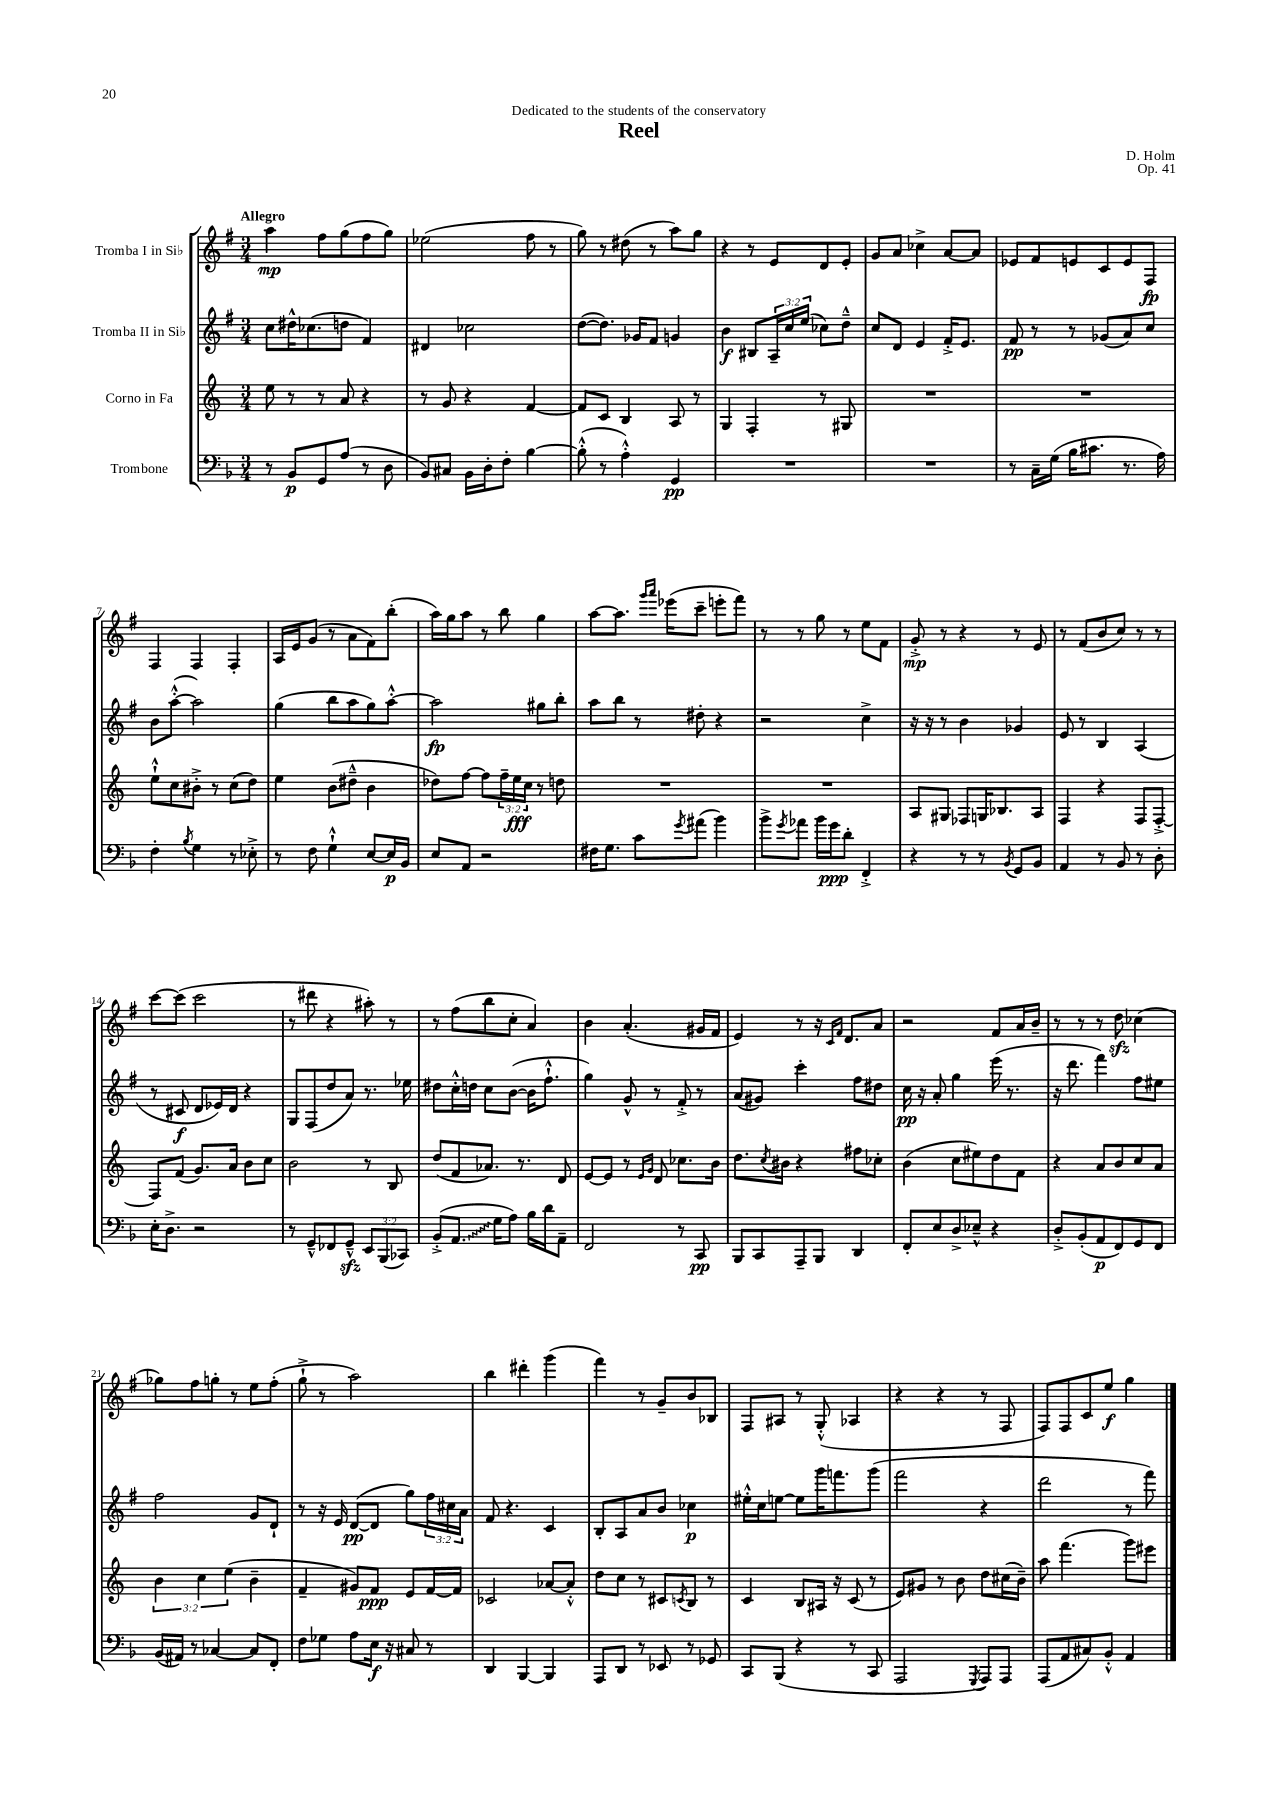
\header { title = "Reel" composer = "D. Holm" dedication = "Dedicated to the students of the conservatory" opus = "Op. 41" }
<<
\new StaffGroup <<
\new Staff = "s0" \with { instrumentName = "Tromba I in Sib" } {
    \clef treble \key g \major \numericTimeSignature \time 3/4 \tempo "Allegro"
    a''4\mp fis''8 g''8( fis''8 g''8) |
    ees''2( fis''8 r8 |
    g''8) r8 dis''8( r8 a''8) g''8 |
    r4 r8 e'8 d'8 e'8-. |
    g'8 a'8 ces''4-> a'8~ a'8 |
    ees'8 fis'8 e'8 c'8 e'8 fis8\fp |
    fis4 fis4 fis4-. |
    a16 e'16 g'8( r8 a'8 fis'8) b''8-.( |
    a''16) g''16 a''8 r8 b''8 g''4 |
    a''8~ a''8. \grace { g'''16 a'''16 } ees'''16( c'''8-- e'''8-. fis'''8) |
    r8 r8 g''8 r8 e''8 fis'8 |
    g'8-.->\mp r8 r4 r8 e'8 |
    r8 fis'8( b'8 c''8) r8 r8 |
    c'''8~ c'''8( c'''2 |
    r8 dis'''8 r4 ais''8-.) r8 |
    r8 fis''8( b''8 c''8-. a'4) |
    b'4 a'4.-.( gis'16 fis'16 |
    e'4) r8 r16 \grace { c'16 fis'16 } d'8. a'8 |
    r2 fis'8 a'16 b'16-- |
    r8 r8 r8 d''8\sfz ces''4( |
    ges''8) fis''8 g''8-. r8 e''8 fis''8-.( |
    g''8-!-> r8 a''2) |
    b''4 dis'''4-. g'''4( |
    fis'''4) r8 g'8-- b'8 bes8 |
    fis8 ais8 r8 g8-.-^( aes4 |
    r4 r4 r8 fis8 |
    fis8) fis8 c'8 e''8\f g''4 \bar "|." |
}
\new Staff = "s1" \with { instrumentName = "Tromba II in Sib" } {
    \clef treble \key g \major \numericTimeSignature \time 3/4 \override Staff.TupletNumber.text = #tuplet-number::calc-fraction-text
    c''8 dis''16-^ ces''8.( d''8 fis'4) |
    dis'4 ces''2 |
    d''8~( d''8.) ges'16 fis'8 g'4 |
    b'4\f bis8 \tuplet 3/2 { a16-- c''16 e''16( } ces''8) d''8---^ |
    c''8 d'8 e'4 fis'16-.-> e'8. |
    fis'8\pp r8 r8 ges'8( a'8) c''8 |
    b'8 a''8~-.-^( a''2) |
    g''4( b''8 a''8 g''8) a''8~-.-^ |
    a''2\fp gis''8 b''8-. |
    a''8 b''8 r8 dis''8-. r4 |
    r2 c''4-> |
    r16 r16 r8 b'4 ges'4 |
    e'8 r8 b4 a4( |
    r8 cis'8\f d'8 ees'16) d'16 r4 |
    g8 fis8( d''8 a'8) r8. ees''16 |
    dis''8 c''16-.-^ d''16 c''8 b'8~( b'16 fis''8.-!-^ |
    g''4) g'8-^ r8 fis'8-.-> r8 |
    a'8( gis'8) c'''4-. fis''8 dis''8 |
    c''16\pp r16 a'8-. g''4 e'''16( r8. |
    r16 d'''8. fis'''4) fis''8 eis''8 |
    fis''2 g'8 d'8-! |
    r8 r16 e'16 d'8~\pp( d'8 g''8) \tuplet 3/2 { fis''16 cis''16 a'16 } |
    fis'8 r4. c'4 |
    b8-. a8 a'8 b'8 ces''4\p |
    eis''16-.-^ c''16 e''8~ e''8 g'''16 f'''8. g'''8( |
    fis'''2 r4 |
    d'''2 r8 fis'''8) \bar "|." |
}
\new Staff = "s2" \with { instrumentName = "Corno in Fa" } {
    \clef treble \key c \major \numericTimeSignature \time 3/4 \override Staff.TupletNumber.text = #tuplet-number::calc-fraction-text
    e''8 r8 r8 a'8 r4 |
    r8 g'8 r4 f'4~ |
    f'8 c'8 b4 a8 r8 |
    g4 f4-. r8 gis8 |
    R2. |
    R2. |
    e''8-!-^ c''8 bis'8-.-> r8 c''8( d''8) |
    e''4 b'8( dis''8---^ b'4 |
    des''8) f''8~ f''8 \tuplet 3/2 { f''16-- e''16\fff c''16 } r8 d''8 |
    R2. |
    R2. |
    a8 gis8 fes8 g16 bes8. a8 |
    f4 r4 f8 f8~-.-> |
    f8 f'8( g'8.) a'16 b'8 c''8 |
    b'2 r8 b8 |
    d''8( f'8 aes'8.) r8. d'8 |
    e'8~ e'8 r8 \grace { e'16 g'16 } d'8 ces''8. b'16 |
    d''8. \acciaccatura { c''8 } bis'16 r4 fis''8 ces''8-. |
    b'4( c''8 eis''8) d''8 f'8 |
    r4 a'8 b'8 c''8 a'8 |
    \tuplet 3/2 { b'4 c''4 e''4( } b'4-- |
    f'4-- gis'8) f'8\ppp e'8 f'16~ f'16 |
    ces'2 aes'8~ aes'8-.-^ |
    d''8 c''8 r8 cis'8 \acciaccatura { c'8 } b8 r8 |
    c'4 b8 ais16 r16 c'8( r8 |
    e'8) gis'8 r8 b'8 d''8 cis''16( b'16--) |
    a''8 f'''4.( g'''8) eis'''8 \bar "|." |
}
\new Staff = "s3" \with { instrumentName = "Trombone" } {
    \clef bass \key f \major \numericTimeSignature \time 3/4 \override Staff.TupletNumber.text = #tuplet-number::calc-fraction-text
    r8 bes,8\p g,8 a8( r8 d8 |
    bes,8) cis8 bes,16 d16-. f8-. bes4~ |
    bes8-.-^( r8 a4-.-^) g,4\pp |
    R2. |
    R2. |
    r8 c16-- g16( bes16 cis'8. r8. a16) |
    f4-. \acciaccatura { bes8 } g4 r8 ees8-.-> |
    r8 f8 g4-!-^ e8~ e16\p bes,16 |
    e8 a,8 r2 |
    fis16 g8. c'8 \acciaccatura { g'8 } ais'8( bes'4) |
    bes'8-> \acciaccatura { g'8 } aes'8 bes'16 g'16\ppp d'8-. f,4-.-> |
    r4 r8 r8 \acciaccatura { bes,8 } g,8 bes,8 |
    a,4 r8 bes,8 r8 d8-. |
    e16-. d8.-> r2 |
    r8 g,8---^ fes,8 g,8---^\sfz \tuplet 3/2 { e,8 bes,,8( ces,8) } |
    bes,8-.->( \once \override Glissando.style = #'zigzag a,8.\glissando g16 a8) bes16 d'16 a,8-- |
    f,2 r8 c,8\pp |
    bes,,8 c,8 a,,8-- bes,,8 d,4 |
    f,8-. e8 d8-> ees8---^ r4 |
    d8-.-> bes,8-.( a,8\p f,8) g,8 f,8 |
    bes,16( ais,16) r8 ces4~ ces8 f,8-. |
    f8 ges8 a8 e16\f r16 cis8 r8 |
    d,4 bes,,4~ bes,,4 |
    a,,8 d,8 r8 ees,8 r8 ges,8 |
    c,8 bes,,8( r4 r8 c,8 |
    a,,2 \acciaccatura { g,,8 } a,,8) a,,8 |
    a,,8( a,8 cis8) bes,8-.-^ a,4 \bar "|." |
}
>>
>>
